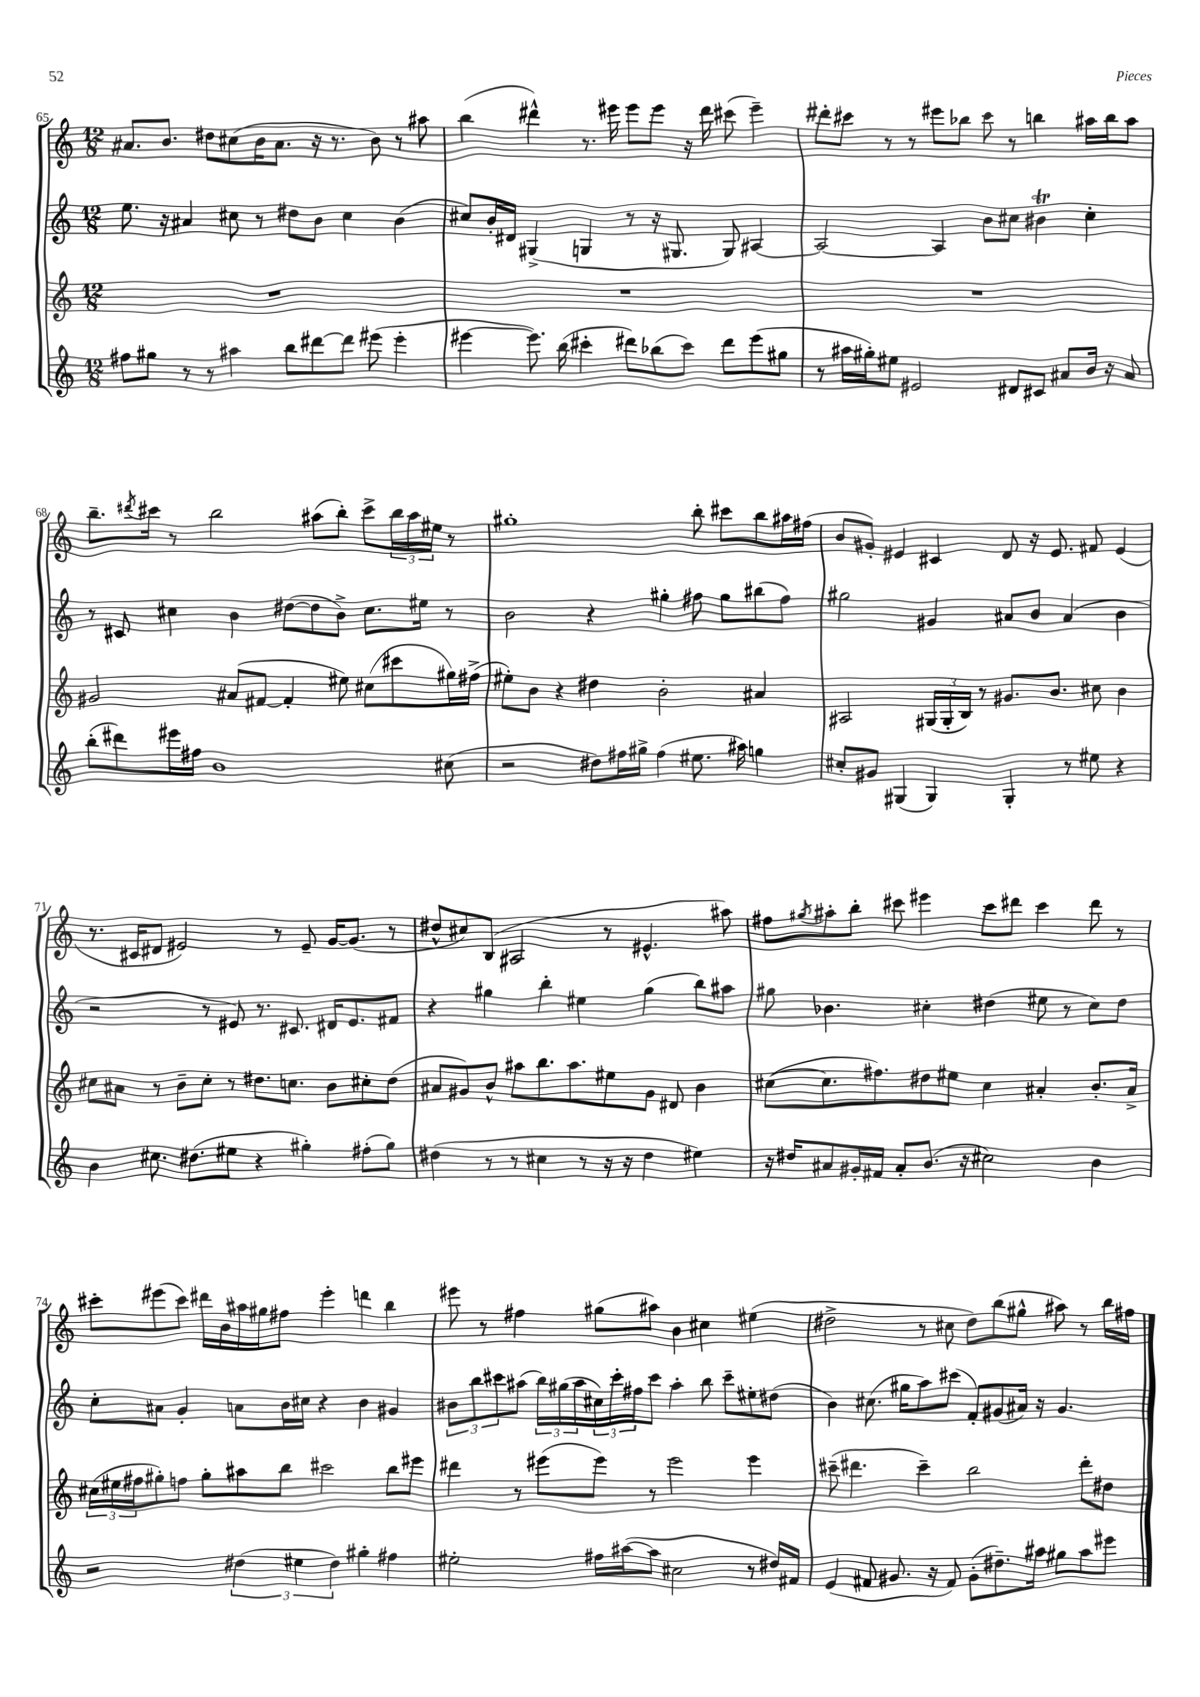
<<
\new StaffGroup <<
\new Staff = "s0" {
    \clef treble \key c \major \numericTimeSignature \time 12/8
    ais'8. b'8. dis''8 cis''8( b'16 ais'8. r16 r8. b'8) r8 ais''8 |
    b''4( dis'''4-^) r8. eis'''16 eis'''8 eis'''8 r16 dis'''16 cis'''8( eis'''4--) |
    dis'''8-. cis'''8 r8 r8 eis'''8 bes''8 cis'''8 r8 b''4 ais''16 b''16 ais''8 |
    b''8.-- \acciaccatura { dis'''8 } cis'''16 r8 b''2 ais''8( b''8-.) cis'''8-> \tuplet 3/2 { b''16 ais''16 eis''16 } r8 |
    gis''1-. b''8-. cis'''8 b''8 ais''16 fis''16( |
    b'8 gis'8-.) eis'4 cis'4 d'8 r16 eis'8. fis'8 eis'4( |
    r8. cis'16 dis'8 eis'2) r8 eis'8-- g'16~ g'8.( r8 |
    dis''8-^ cis''8) b8( ais2 r8 eis'4.-^ ais''8) |
    fis''8 \acciaccatura { gis''8 } ais''8-. b''8-. cis'''8 eis'''4 cis'''8 dis'''8 cis'''4 dis'''8 r8 |
    cis'''8-. eis'''8( cis'''8) dis'''16 b'16 ais''16 gis''16 fis''8 eis'''4-. d'''4 b''4 |
    eis'''8 r8 fis''4 gis''8( ais''8) b'4 cis''4 eis''4( |
    dis''2-> r8 cis''8 dis''8) b''8( gis''8-^ ais''8) r8 b''16 fis''16 \bar "|." |
}
\new Staff = "s1" {
    \clef treble \key c \major \numericTimeSignature \time 12/8
    e''8. r16 ais'4 cis''8 r8 dis''8 b'8 cis''4 b'4( |
    cis''8) b'16-. dis'16 gis4->( g4 r8 r16 gis8. gis8) ais4~ |
    ais2~ ais4 b'8 cis''8 bis'4\trill cis''4-. |
    r8 cis'8 cis''4 b'4 dis''8~( dis''8 b'8->) cis''8. eis''16 r8 |
    b'2 r4 gis''4-. fis''8 gis''8 bis''8( fis''8) |
    gis''2 gis'4 ais'8 b'8 ais'4( b'4 |
    r2 r8 eis'8) r8. cis'8. dis'16 eis'8. fis'8 |
    r4 gis''4 b''4-. eis''4 gis''4( b''8) ais''8 |
    gis''8 bes'4. cis''4-. dis''4( eis''8 r8 cis''8) dis''8 |
    c''8-. ais'8 g'4-. a'8 b'16 cis''16 r4 b'4 gis'4 |
    \tuplet 3/2 { bis'8 b''8 cis'''8 } ais''8( \tuplet 3/2 { b''16) gis''16( ais''16 } \tuplet 3/2 { cis''16) cis'''16-. fis''16 } cis'''8 ais''4-. b''8 cis'''8-- eis''8-. dis''8( |
    b'4) cis''8.( gis''16 a''8) cis'''8( f'8-.) gis'8( ais'16) r16 gis'4. \bar "|." |
}
\new Staff = "s2" {
    \clef treble \key c \major \numericTimeSignature \time 12/8
    R1. |
    R1. |
    R1. |
    gis'2 ais'8( fis'8~ fis'4-. eis''8) cis''8( cis'''8 gis''16) fis''16->( |
    eis''8-.) b'8 r4 dis''4 b'2-. ais'4 |
    ais2 \tuplet 3/2 { gis16( gis16-. b16) } r8 gis'8. b'8. cis''8 b'4 |
    cis''8 ais'8 r8 b'8-- cis''8-. r8 dis''8. c''8. b'8 cis''8-. dis''8( |
    ais'8 gis'8) b'8-^ ais''8 b''8. ais''8. eis''8 gis'8 dis'8 b'4 |
    cis''8~( cis''8. fis''8.) dis''8 eis''8 cis''4 ais'4-. b'8.-. ais'16-> |
    \tuplet 3/2 { cis''16( eis''16 fis''16 } gis''8-.) f''8 gis''8-. ais''8 b''8 cis'''2 b''8 eis'''8 |
    dis'''4 r8 eis'''8( eis'''8) r8 eis'''2 eis'''4 |
    cis'''8--( dis'''4. cis'''4--) b''2 dis'''8-. dis''8 \bar "|." |
}
\new Staff = "s3" {
    \clef treble \key c \major \numericTimeSignature \time 12/8
    fis''8 gis''8 r8 r8 ais''4 b''8 dis'''8~ dis'''8 eis'''8( eis'''4-. |
    eis'''4~ eis'''8.) b''16( cis'''4-. dis'''8) bes''8( cis'''8) dis'''8 eis'''8( gis''8 |
    r8 ais''16 gis''16-.) eis''8 eis'2 dis'8 cis'8 ais'8 b'16 r16 ais'8 |
    b''8-.( dis'''8) eis'''16 fis''16 b'1 cis''8( |
    r2 dis''8) fis''16 gis''16-> fis''4( eis''8. ais''16) g''4 |
    cis''8-. gis'8 gis4( gis4) gis4-. r8 eis''8 r4 |
    b'4 cis''8. dis''8.( eis''8 r4 gis''4-.) fis''8-.( gis''8) |
    dis''4( r8 r8 cis''4 r8 r16 r16 dis''4 eis''4) |
    r16 dis''16 ais'8 gis'16-. fis'16 ais'8-. b'8.( r16 cis''2) b'4 |
    r2 \tuplet 3/2 { dis''4( eis''4 dis''4) } gis''4-. fis''4 |
    eis''2-. fis''16 ais''16~( ais''8 cis''2 r8 dis''16) fis'16 |
    e'4( fis'8 gis'8. r16 fis'8) gis'8-.( dis''8.--) ais''16 gis''8 ais''8 eis'''8 \bar "|." |
}
>>
>>
\layout { \context { \Score currentBarNumber = #65 } }
